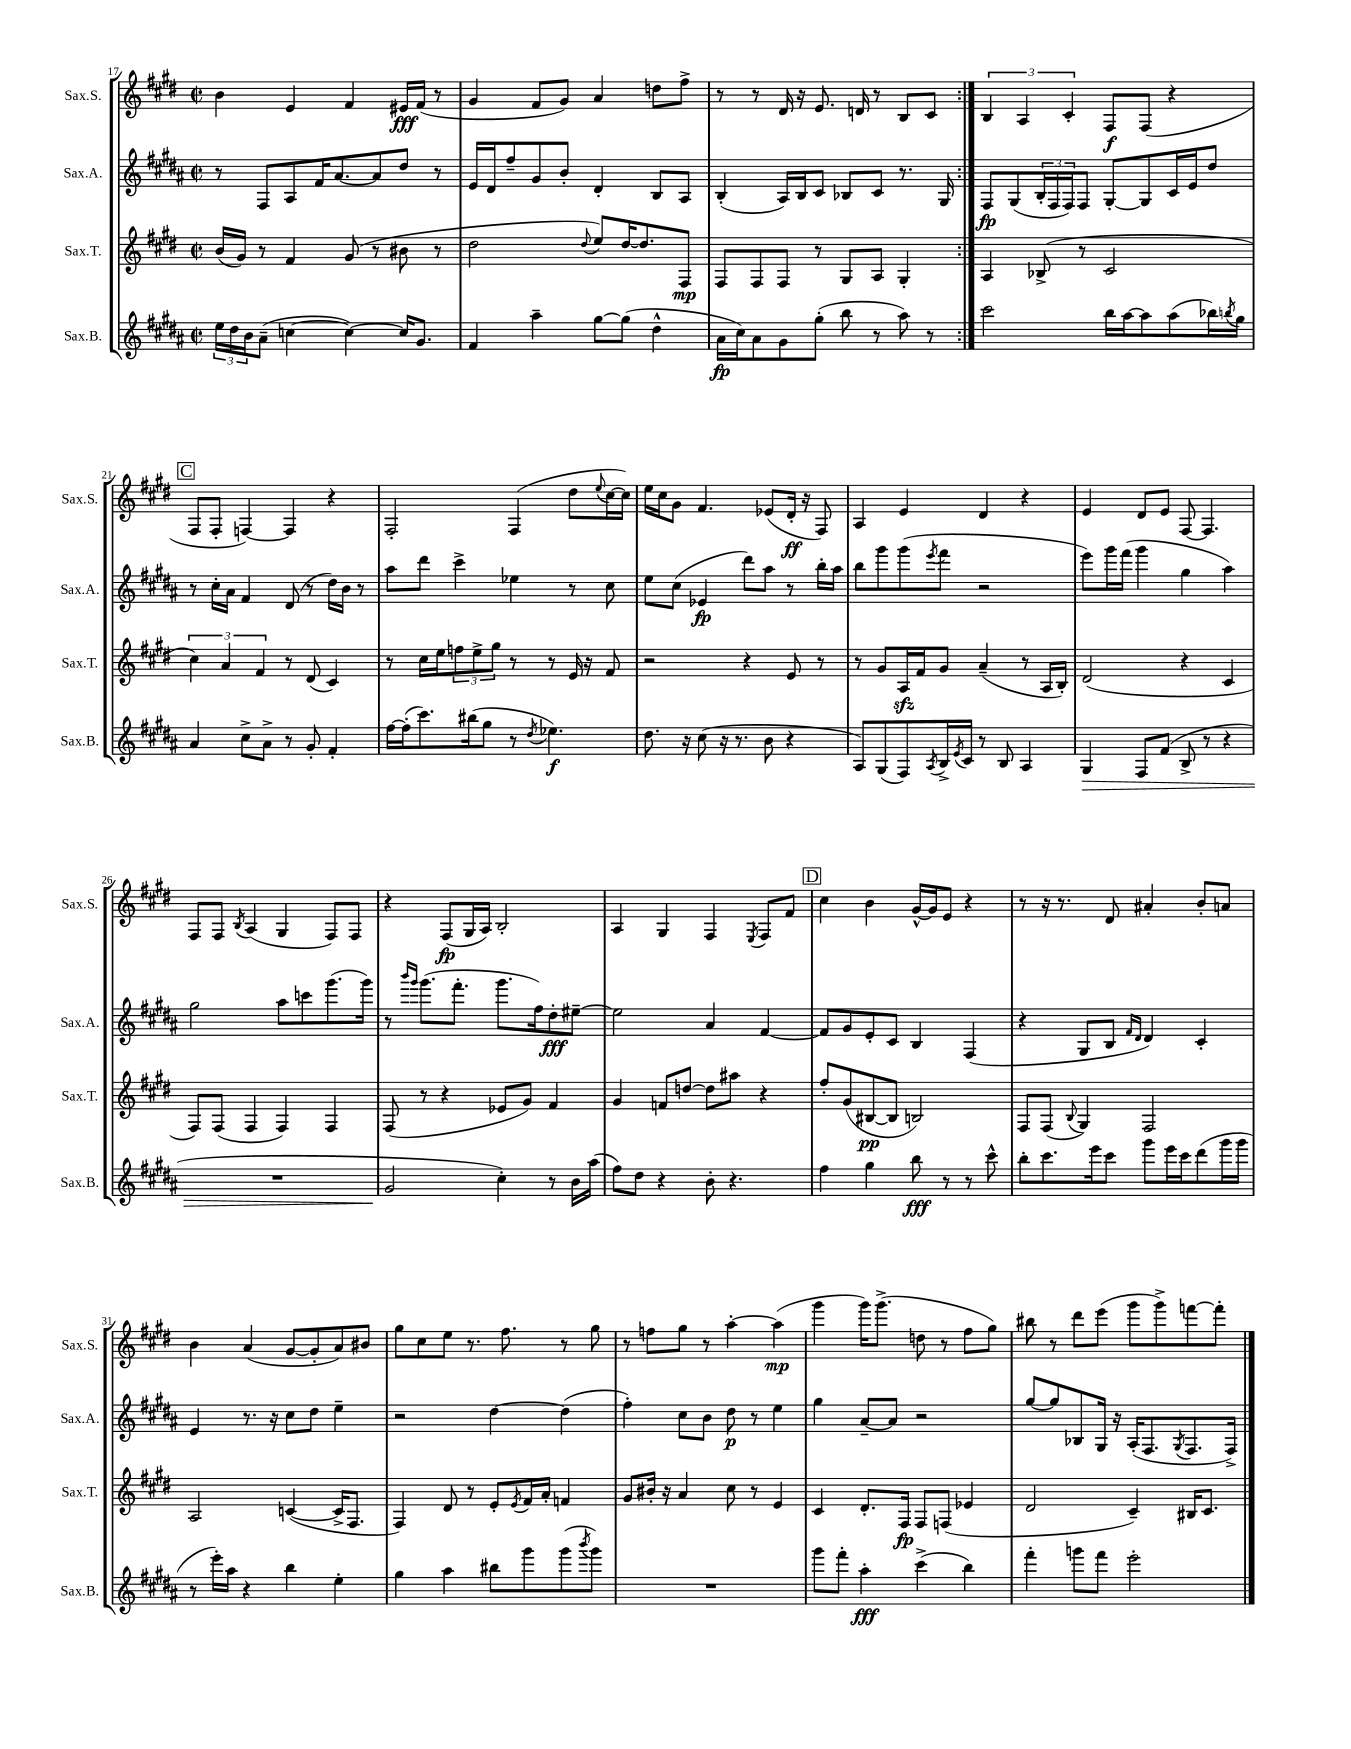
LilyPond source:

<<
\new StaffGroup <<
\new Staff = "s0" \with { instrumentName = "Sax.S." shortInstrumentName = "Sax.S." } {
    \clef treble \key e \major \defaultTimeSignature \time 2/2
    \repeat volta 2 { b'4 e'4 fis'4 eis'16\fff fis'16( r8 |
    gis'4 fis'8 gis'8) a'4 d''8 fis''8-> |
    r8 r8 dis'16 r16 e'8. d'16 r8 b8 cis'8 | }
    \tuplet 3/2 { b4 a4 cis'4-. } fis8\f fis8( r4 |
    \mark \markup { \box "C" } fis8 fis8-. f4~) f4 r4 |
    fis2-. fis4( dis''8 \appoggiatura { e''8 } cis''16~ cis''16) |
    e''16 cis''16 gis'8 fis'4. ees'8( dis'16-.\ff r16 fis8) |
    a4 e'4 dis'4 r4 |
    e'4 dis'8 e'8 fis8~ fis4. |
    fis8 fis8 \acciaccatura { b8 } a4( gis4 fis8) fis8 |
    r4 fis8\fp( gis16 a16) b2-. |
    a4 gis4 fis4 \acciaccatura { e8 } fis8 fis'8 |
    \mark \markup { \box "D" } cis''4 b'4 gis'16~-^ gis'16 e'8 r4 |
    r8 r16 r8. dis'8 ais'4-. b'8-. a'8 |
    b'4 a'4( gis'8~ gis'8-. a'8) bis'8 |
    gis''8 cis''8 e''8 r8. fis''8. r8 gis''8 |
    r8 f''8 gis''8 r8 a''4~-. a''4\mp( |
    gis'''4 gis'''16) gis'''8.->( d''8 r8 fis''8 gis''8) |
    bis''8 r8 dis'''8 e'''8( gis'''8 gis'''8->) f'''8~ f'''8-. \bar "|." |
}
\new Staff = "s1" \with { instrumentName = "Sax.A." shortInstrumentName = "Sax.A." } {
    \clef treble \key b \major \defaultTimeSignature \time 2/2
    \repeat volta 2 { r8 fis8 ais8 fis'16 ais'8.~ ais'8 dis''8 r8 |
    e'16 dis'16 fis''8-- gis'8 b'8-. dis'4-. b8 ais8 |
    b4-.( ais16) b16 cis'8 bes8 cis'8 r8. gis16 | }
    fis8\fp gis8( \tuplet 3/2 { b16-. fis16 fis16) } fis8 gis8~-. gis8 cis'16 e'16 dis''8 |
    \mark \markup { \box "C" } r8 cis''16-. ais'16 fis'4 dis'8( r8 dis''16) b'16 r8 |
    ais''8 dis'''8 cis'''4-> ees''4 r8 cis''8 |
    e''8 cis''8( ees'4\fp dis'''8) ais''8 r8 b''16-. ais''16 |
    b''8 gis'''8 gis'''8( \acciaccatura { e'''8 } fis'''8 r2 |
    e'''8) gis'''16 fis'''16( gis'''4 gis''4 ais''4) |
    gis''2 ais''8 c'''8 gis'''8.( gis'''16) |
    r8 \grace { b'''16 gis'''16 } gis'''8.( fis'''8.-. gis'''8. fis''16) dis''8-.\fff eis''8~-- |
    eis''2 ais'4 fis'4~ |
    \mark \markup { \box "D" } fis'8 gis'8 e'8-. cis'8 b4 fis4( |
    r4 gis8 b8 \grace { fis'16 dis'16 } dis'4) cis'4-. |
    e'4 r8. r16 cis''8 dis''8 e''4-- |
    r2 dis''4~ dis''4( |
    fis''4-.) cis''8 b'8 dis''8\p r8 e''4 |
    gis''4 ais'8~-- ais'8 r2 |
    gis''8~ gis''8 bes8 gis16 r16 ais16-.( fis8. \acciaccatura { gis8 } fis8. fis16->) \bar "|." |
}
\new Staff = "s2" \with { instrumentName = "Sax.T." shortInstrumentName = "Sax.T." } {
    \clef treble \key e \major \defaultTimeSignature \time 2/2
    \repeat volta 2 { b'16( gis'16) r8 fis'4 gis'8( r8 bis'8 r8 |
    dis''2 \appoggiatura { dis''8 } e''8) dis''16~ dis''8. fis8\mp |
    fis8 fis8 fis8 r8 gis8 a8 gis4-. | }
    a4 bes8->( r8 cis'2 |
    \mark \markup { \box "C" } \tuplet 3/2 { cis''4) a'4 fis'4 } r8 dis'8( cis'4) |
    r8 cis''16 e''16 \tuplet 3/2 { f''8 e''8-> gis''8 } r8 r8 e'16 r16 fis'8 |
    r2 r4 e'8 r8 |
    r8 gis'8 a16\sfz fis'16 gis'8 a'4--( r8 a16 b16-.) |
    dis'2( r4 cis'4 |
    fis8) fis8( fis4 fis4) fis4 |
    fis8( r8 r4 ees'8 gis'8) fis'4 |
    gis'4 f'8 d''8~ d''8 ais''8 r4 |
    \mark \markup { \box "D" } fis''8-. gis'8( bis8~\pp bis8 b2) |
    fis8 fis8( \appoggiatura { b8 } gis4) fis2 |
    a2 c'4~( c'16-> fis8. |
    fis4) dis'8 r8 e'8-. \acciaccatura { e'8 } fis'16 a'16-. f'4 |
    gis'8 bis'16-. r16 a'4 cis''8 r8 e'4 |
    cis'4 dis'8.-. fis16\fp fis8 f8( ees'4 |
    dis'2 cis'4--) bis16 cis'8. \bar "|." |
}
\new Staff = "s3" \with { instrumentName = "Sax.B." shortInstrumentName = "Sax.B." } {
    \clef treble \key b \major \defaultTimeSignature \time 2/2
    \repeat volta 2 { \tuplet 3/2 { e''16 dis''16 b'16 } ais'8--( c''4~ c''4~) c''16 gis'8. |
    fis'4 ais''4-- gis''8~ gis''8( dis''4-^ |
    ais'16\fp cis''16) ais'8 gis'8 gis''8-.( b''8 r8 ais''8) r8 | }
    cis'''2 b''16 ais''16~ ais''8 ais''8( bes''16) \acciaccatura { b''8 } gis''16 |
    \mark \markup { \box "C" } ais'4 cis''8-> ais'8-> r8 gis'8-. fis'4-. |
    fis''16~ fis''16-.( cis'''8.) bis''16( gis''8 r8 \acciaccatura { dis''8 } ees''4.\f) |
    dis''8. r16 cis''8( r16 r8. b'8 r4 |
    ais8) gis8( fis8) \acciaccatura { ais8 } b16-> \acciaccatura { e'8 } cis'16 r8 b8 ais4 |
    gis4\> fis8 fis'8( b8-> r8 r4 |
    R1 |
    gis'2\! cis''4-.) r8 b'16 ais''16( |
    fis''8) dis''8 r4 b'8-. r4. |
    \mark \markup { \box "D" } fis''4 gis''4 b''8\fff r8 r8 cis'''8-^ |
    b''8-. cis'''8. e'''16 cis'''8 gis'''8 e'''16 cis'''16 dis'''8( gis'''16 gis'''16 |
    r8 e'''16-.) ais''16 r4 b''4 e''4-. |
    gis''4 ais''4 bis''8 gis'''8 gis'''8( \acciaccatura { b'''8 } gis'''8) |
    R1 |
    gis'''8 fis'''8-. ais''4-.\fff cis'''4->( b''4) |
    fis'''4-. g'''8 fis'''8 e'''2-. \bar "|." |
}
>>
>>
\layout { \context { \Score currentBarNumber = #17 } }
